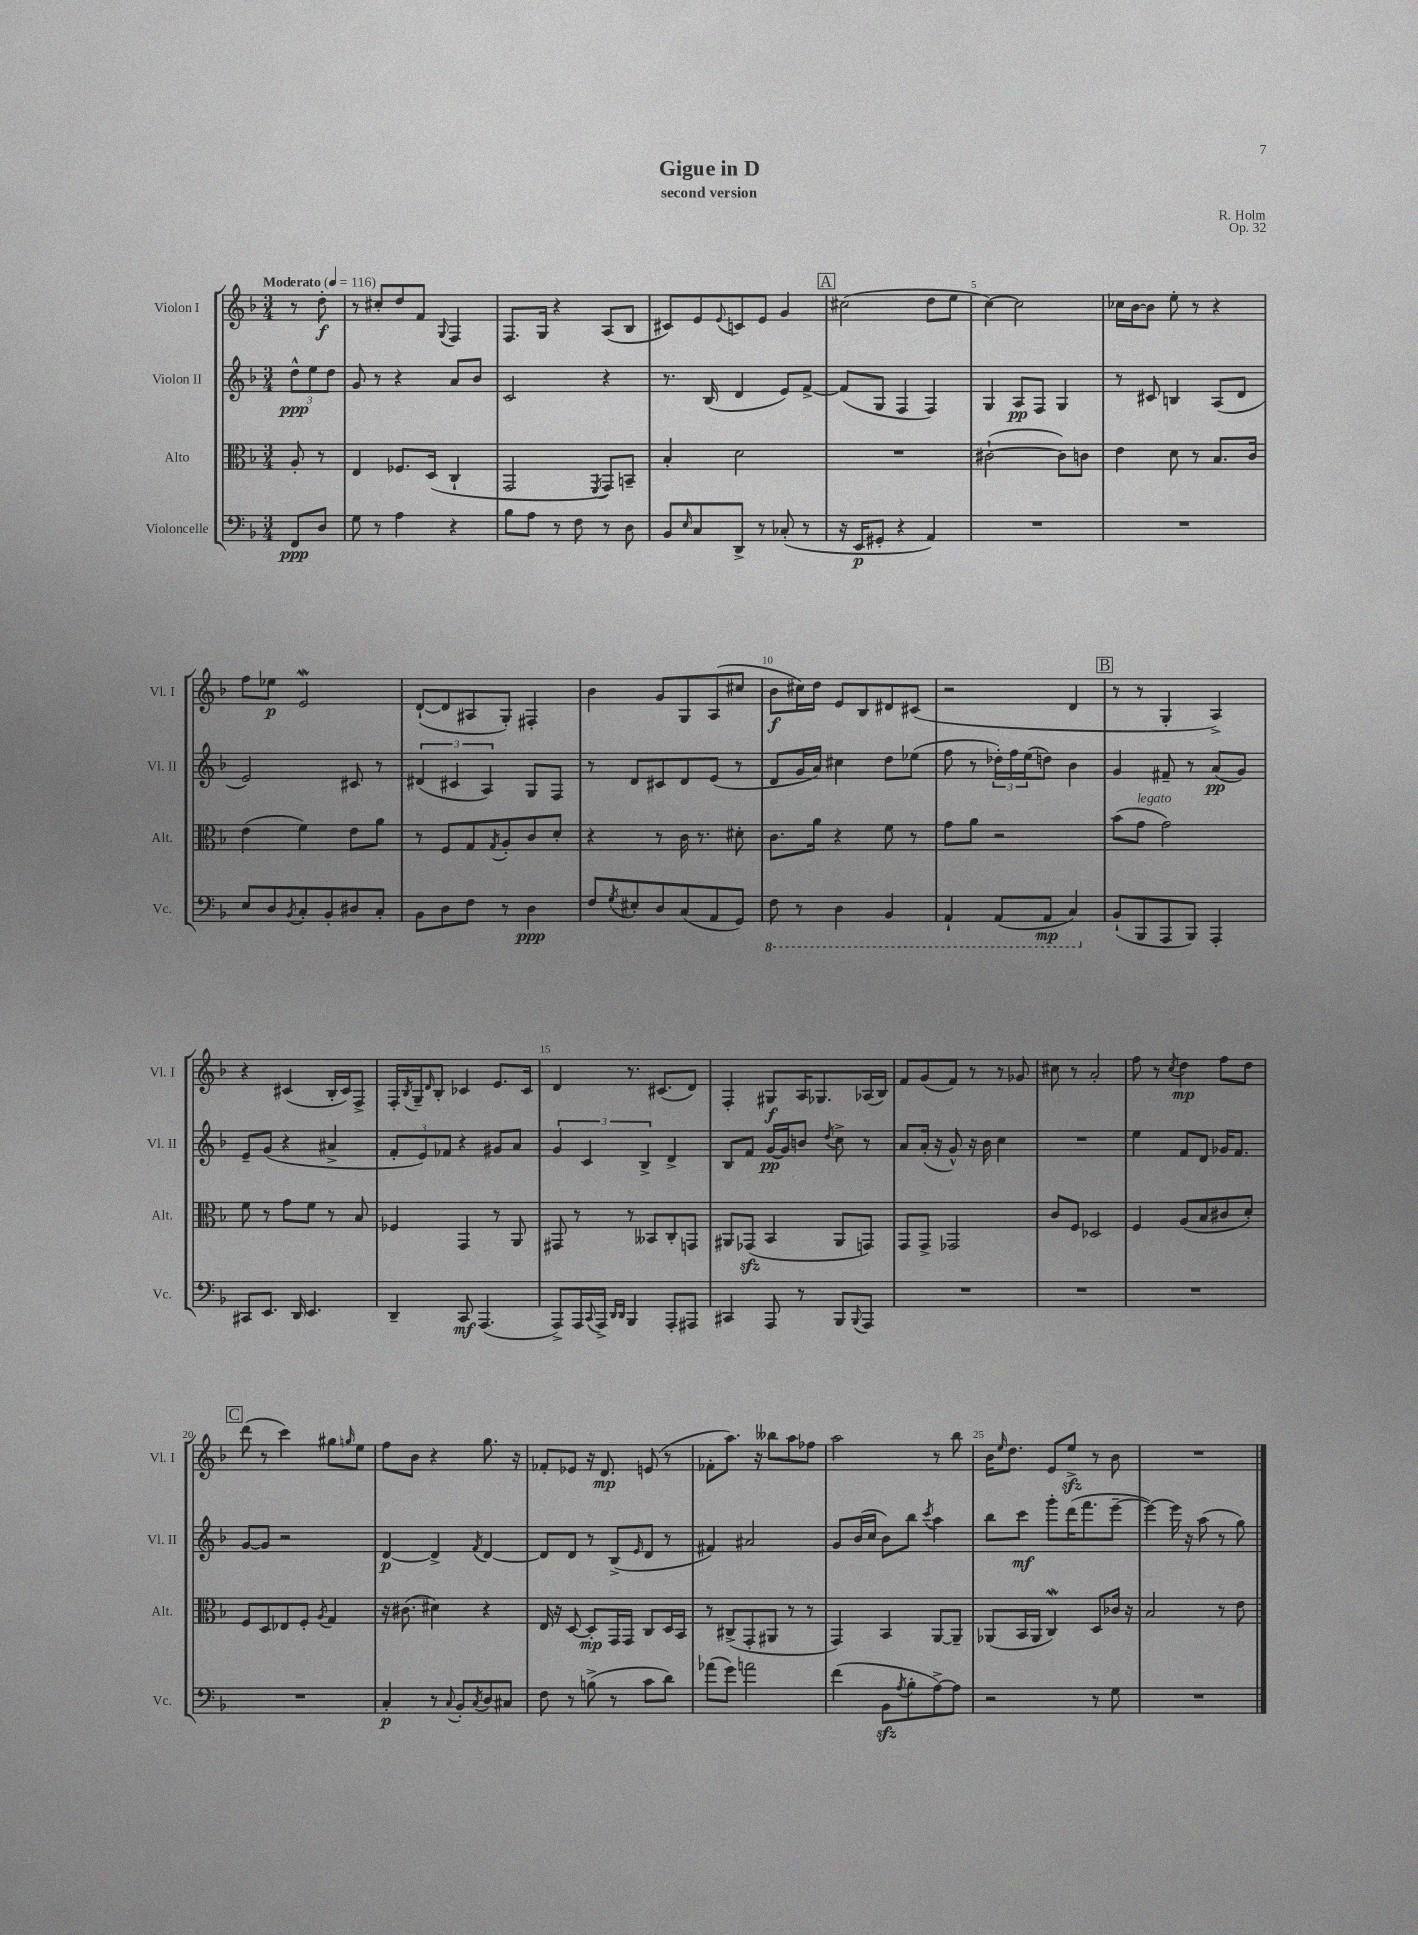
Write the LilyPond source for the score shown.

\header { title = "Gigue in D" composer = "R. Holm" subtitle = "second version" opus = "Op. 32" }
<<
\new StaffGroup <<
\new Staff = "s0" \with { instrumentName = "Violon I" shortInstrumentName = "Vl. I" } {
    \clef treble \key f \major \numericTimeSignature \time 3/4 \partial 4 \tempo "Moderato" 4 = 116
    r8 d''8-.\f |
    r8 cis''8-. d''8 f'8 \appoggiatura { g8 } f4 |
    f8. g16 r4 a8( bes8 |
    cis'8) e'8 \appoggiatura { e'8 } c'8 e'8 g'4 |
    \mark \markup { \box "A" } cis''2( d''8 e''8 |
    c''4~) c''2 |
    ces''16 bes'16~ bes'8 e''8-. r8 r4 |
    f''8 ees''8\p e'2\mordent |
    d'8~-!( d'8 ais8 g8-.) fis4-. |
    bes'4 g'8 g8 a8( cis''8 |
    bes'8\f cis''16) d''16 e'8 bes8 dis'8 cis'8( |
    r2 d'4 |
    \mark \markup { \box "B" } r8 r8 g4-. a4->) |
    r4 cis'4( bes16-. cis'16) f8-> |
    f16-. \acciaccatura { bes8 } g16-- \grace { d'16 } bes8-. ces'4 e'8. ces'16 |
    d'4 r8. cis'8.( d'8) |
    f4-. gis8\f a16 ges8. aes16( bes16) |
    f'8 g'8( f'8) r8 r8 ges'8 |
    cis''8 r8 a'2-. |
    f''8 r8 \acciaccatura { c''8 } d''4\mp f''8 d''8 |
    \mark \markup { \box "C" } d'''8( r8 c'''4) gis''8 \grace { g''16 } e''8 |
    f''8 bes'8 r4 g''8. r16 |
    fes'8-. ees'8 r16 d'8.\mp e'8( r8 |
    fes'8-. a''8.) r16 beses''8 a''8 fes''8 |
    a''2 r8 bes''8 |
    bes'16 \grace { e''16 } d''8. e'8 e''8->\sfz r8 bes'8 |
    R2. \bar "|." |
}
\new Staff = "s1" \with { instrumentName = "Violon II" shortInstrumentName = "Vl. II" } {
    \clef treble \key f \major \numericTimeSignature \time 3/4 \partial 4
    \tuplet 3/2 { d''8-^\ppp e''8 d''8 } |
    g'8 r8 r4 a'8 bes'8 |
    c'2 r4 |
    r8. bes16( d'4 e'8) f'8~-> |
    \mark \markup { \box "A" } f'8( g8 f4 f4) |
    g4 a8\pp f8 g4 |
    r8 cis'8 b4 a8( d'8 |
    e'2) cis'8 r8 |
    \tuplet 3/2 { dis'4( cis'4 a4) } g8 f8 |
    r8 d'8 cis'8 d'8 e'8( r8 |
    d'8 g'16 a'16) cis''4 d''8 ees''8( |
    f''8 r8 \tuplet 3/2 { des''16-.) f''16 e''16( } d''8) bes'4 |
    \mark \markup { \box "B" } g'4 fis'8-- r8 a'8\pp( g'8) |
    e'8-- g'8( r4 ais'4-> |
    \tuplet 3/2 { f'8-. e'8) fes'8 } r4 gis'8 a'8 |
    \tuplet 3/2 { g'4 c'4 bes4-> } d'4-> |
    bes8 f'8 g'16~\pp g'16 b'8 \acciaccatura { d''8 } c''8-> r8 |
    a'8 a'16-.( r16 g'8-^) r16 bes'16 c''4 |
    R2. |
    e''4 f'8 d'8 ges'16 f'8. |
    \mark \markup { \box "C" } g'8~ g'8 r2 |
    d'4~\p d'4-> \acciaccatura { f'8 } d'4~ |
    d'8 d'8 r8 bes8->( \grace { e'16 } d'8 r8 |
    fis'4) ais'2 |
    g'8 bes'16( c''16 bes'8) bes''8 \acciaccatura { c'''8 } a''4 |
    bes''8 c'''8\mf g'''8-. d'''16( f'''8. e'''8~-- |
    e'''4~) e'''16 r16 a''8( r8 g''8) \bar "|." |
}
\new Staff = "s2" \with { instrumentName = "Alto" shortInstrumentName = "Alt." } {
    \clef alto \key f \major \numericTimeSignature \time 3/4 \partial 4
    a8-. r8 |
    e4 fes8. d16( c4-! |
    g,2 \acciaccatura { f,8 } g,8) b,8-- |
    bes4-. d'2 |
    \mark \markup { \box "A" } R2. |
    cis'2~-!( cis'8) c'8 |
    e'4 d'8 r8 bes8. c'16 |
    e'4( f'4) e'8 a'8 |
    r8 f8 g8 \acciaccatura { g8 } a8-. c'8 d'8-. |
    r4 r8 c'16 r8. dis'8-. |
    c'8. a'16 r4 f'8 r8 |
    g'8 a'8 r2 |
    \mark \markup { \box "B" } bes'8( g'8^\markup { \italic "legato" } g'2) |
    f'8 r8 g'8 f'8 r8 bes8 |
    fes4 g,4 r8 a,8 |
    gis,8 r8 r8 beses,8 c8-. g,8 |
    ais,8 ges,8\sfz( bes,4 ais,8 g,8) |
    g,8 g,8-> ges,2 |
    c'8 f8 des2 |
    f4 a8( bes8 cis'8 d'8-.) |
    \mark \markup { \box "C" } f8 d8 ees8 f8-. \acciaccatura { a8 } g4 |
    r16 cis'8.( dis'4) r4 |
    e16 r16 d8~ d8-.\mp g,16 g,16 c8 d16 bes,16 |
    r8 cis8->( g,8-. ais,8 r8 r8 |
    g,4) bes,4 a,8~ a,8-- |
    aes,8( bes,16 aes,16 c4\mordent) d8 ces'16 r16 |
    bes2 r8 e'8 \bar "|." |
}
\new Staff = "s3" \with { instrumentName = "Violoncelle" shortInstrumentName = "Vc." } {
    \clef bass \key f \major \numericTimeSignature \time 3/4 \partial 4
    f,8\ppp d8 |
    g8 r8 a4 r4 |
    bes8 a8 r8 f8 r8 d8 |
    bes,8 \grace { e16 } c8 d,8-> r8 ces8-.( r8 |
    \mark \markup { \box "A" } r16 e,16\p gis,8-. r4 a,4) |
    R2. |
    R2. |
    e8 d8 \acciaccatura { bes,8 } c8-. bes,8-. dis8 c8-. |
    bes,8 d8 f8 r8 d4\ppp |
    f8 \acciaccatura { g8 } eis8-. d8 c8( a,8 g,8) |
    \ottava #-1 f,8 r8 d,4 bes,,4 |
    a,,4-! a,,8( a,,8\mp c,4) \ottava #0 |
    \mark \markup { \box "B" } bes,8-!( bes,,8 a,,8 bes,,8) a,,4-. |
    cis,8 e,8. d,16 e,4. |
    d,4-- c,8\mf a,,4.( |
    a,,8->) a,,16 \appoggiatura { c,8 } a,,16-> \grace { d,16 d,16 } bes,,4 a,,8-. ais,,8 |
    cis,4 a,,8 r8 bes,,8 \appoggiatura { bes,,8 } a,,8 |
    R2. |
    R2. |
    R2. |
    \mark \markup { \box "C" } R2. |
    c4-.\p r8 \appoggiatura { c8 } bes,8-. \acciaccatura { c8 } d8 cis8 |
    f8 r8 b8->( r8 c'8 d'8) |
    aes'8( g'8) a'2 |
    f'4( bes,8\sfz \acciaccatura { a8 } bes8-. a8~->) a8 |
    r2 r8 g8 |
    R2. \bar "|." |
}
>>
>>
\layout { \context { \Score \override BarNumber.break-visibility = ##(#f #t #t) barNumberVisibility = #(every-nth-bar-number-visible 5) } }
